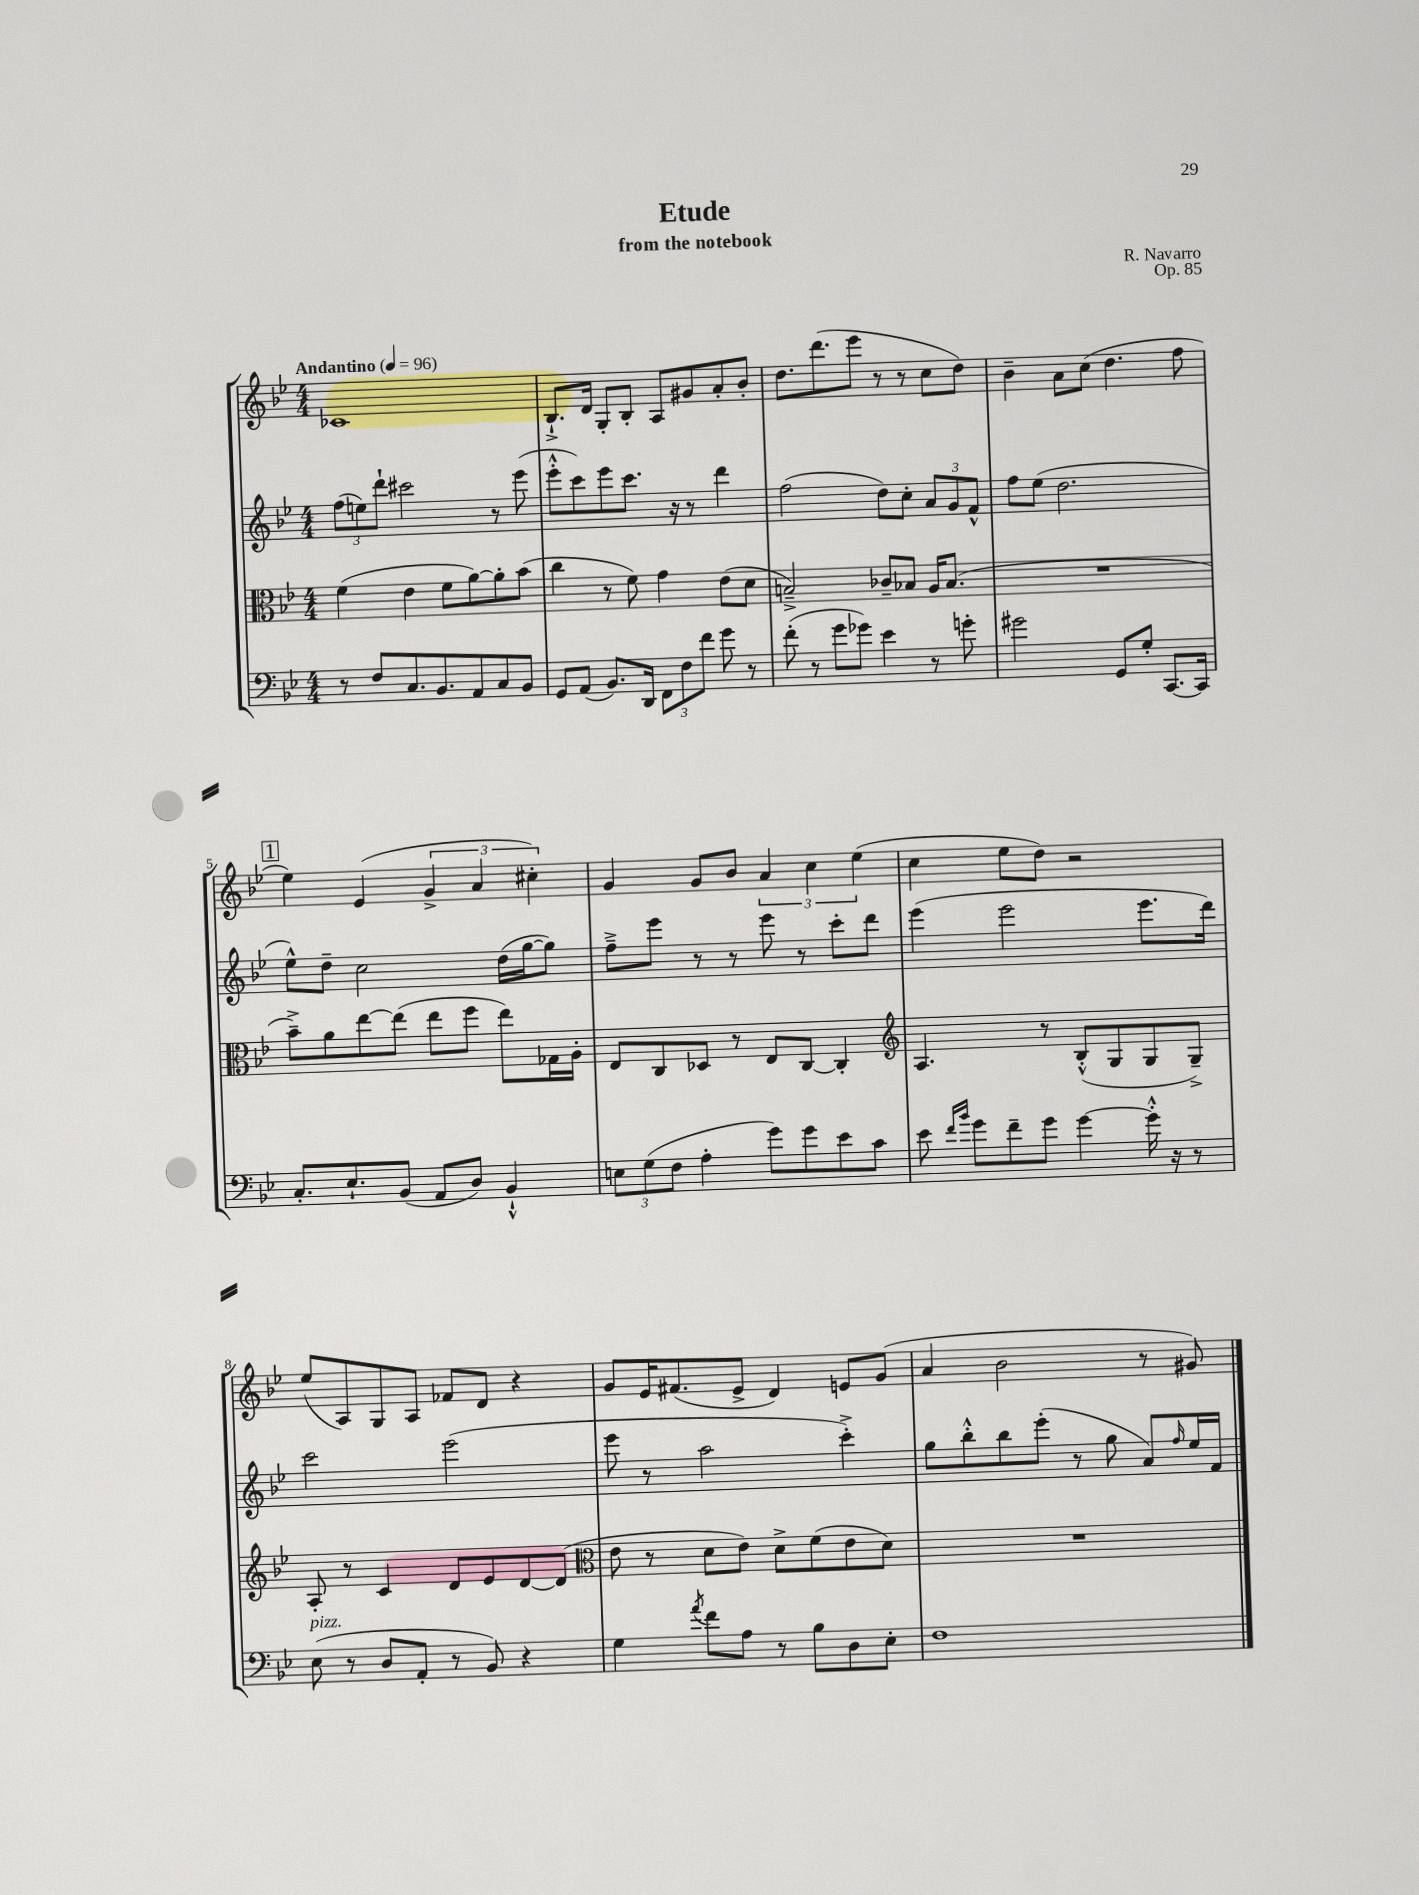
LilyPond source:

\header { title = "Etude" composer = "R. Navarro" subtitle = "from the notebook" opus = "Op. 85" }
<<
\new StaffGroup <<
\new Staff = "s0" {
    \clef treble \key bes \major \numericTimeSignature \time 4/4 \tempo "Andantino" 4 = 96
    ces'1 |
    bes8.-!-> d'16 g8-. bes8-. a8 gis'8 a'8-. bes'8-. |
    d''8. d'''8.( ees'''8 r8 r8 c''8 d''8) |
    bes'4-- a'8 c''8( d''4. f''8 |
    \mark \markup { \box "1" } ees''4) ees'4( \tuplet 3/2 { g'4-> a'4 cis''4-.) } |
    g'4 g'8 bes'8 \tuplet 3/2 { a'4 c''4 ees''4( } |
    c''4 ees''8 d''8) r2 |
    ees''8( a8) g8 a8 fes'8 d'8 r4 |
    g'8 ees'16 fis'8.( ees'8-> d'4) e'8 g'8( |
    a'4 bes'2 r8 gis'8) \bar "|." |
}
\new Staff = "s1" {
    \clef treble \key bes \major \numericTimeSignature \time 4/4
    \tuplet 3/2 { f''8( e''8) d'''8-! } cis'''2 r8 ees'''8( |
    ees'''8-.-^ c'''8) ees'''8 c'''8. r16 r8 d'''4 |
    f''2( d''8) c''8-. \tuplet 3/2 { a'8 g'8 f'8-^ } |
    f''8 ees''8( d''2. |
    \mark \markup { \box "1" } ees''8-^) d''8-- c''2 d''16( g''16~ g''8) |
    f''8---> ees'''8 r8 r8 ees'''8 r8 c'''8-. d'''8 |
    ees'''4( ees'''2 ees'''8. d'''16) |
    c'''2 ees'''2( |
    ees'''8 r8 a''2 c'''4-.->) |
    g''8 bes''8-.-^ bes''8 ees'''8-.( r8 g''8 a'8) \grace { f''16 } ees''16 f'16 \bar "|." |
}
\new Staff = "s2" {
    \clef alto \key bes \major \numericTimeSignature \time 4/4
    f'4( ees'4 f'8 a'8~) a'8-. bes'8( |
    c''4 r8 f'8) g'4 ees'8( d'8 |
    b2--->) ces'8-- bes8 a16 bes8.( |
    R1 |
    \mark \markup { \box "1" } bes'8--->) a'8 ees''8~ ees''8( ees''8 f''8 ees''8) ges16 a16-. |
    ees8 c8 des8 r8 ees8 c8~ c4-. |
    \clef treble a4. r8 bes8-.-^( g8 g8 g8--->) |
    a8-. r8 c'4 d'8 ees'8 d'8~ d'8( |
    \clef alto ees'8 r8 d'8 ees'8) d'8-> f'8( ees'8 d'8) |
    R1 \bar "|." |
}
\new Staff = "s3" {
    \clef bass \key bes \major \numericTimeSignature \time 4/4
    r8 f8 c8. bes,8. a,8 c8 bes,8 |
    g,8 a,8( bes,8.) d,16 \tuplet 3/2 { f,8 f8 f'8 } g'8 r8 |
    f'8-.( r8 g'8 ges'8) ees'4 r8 g'8-. |
    gis'2 g,8 g8-. c,8.~ c,16 |
    \mark \markup { \box "1" } c8.-. ees8.-! bes,8( a,8 d8) bes,4-!-^ |
    \tuplet 3/2 { e8 g8( f8 } a4-. g'8) g'8 ees'8 c'8 |
    ees'8 \grace { f'16 bes'16 } g'8 f'8-- g'8 g'4~ g'16-.-^ r16 r8 |
    ees8^\markup { \italic "pizz." }( r8 d8 a,8-. r8 bes,8) r4 |
    g4 \acciaccatura { a'8 } f'8 a8 r8 bes8 d8 ees8-. |
    f1 \bar "|." |
}
>>
>>
